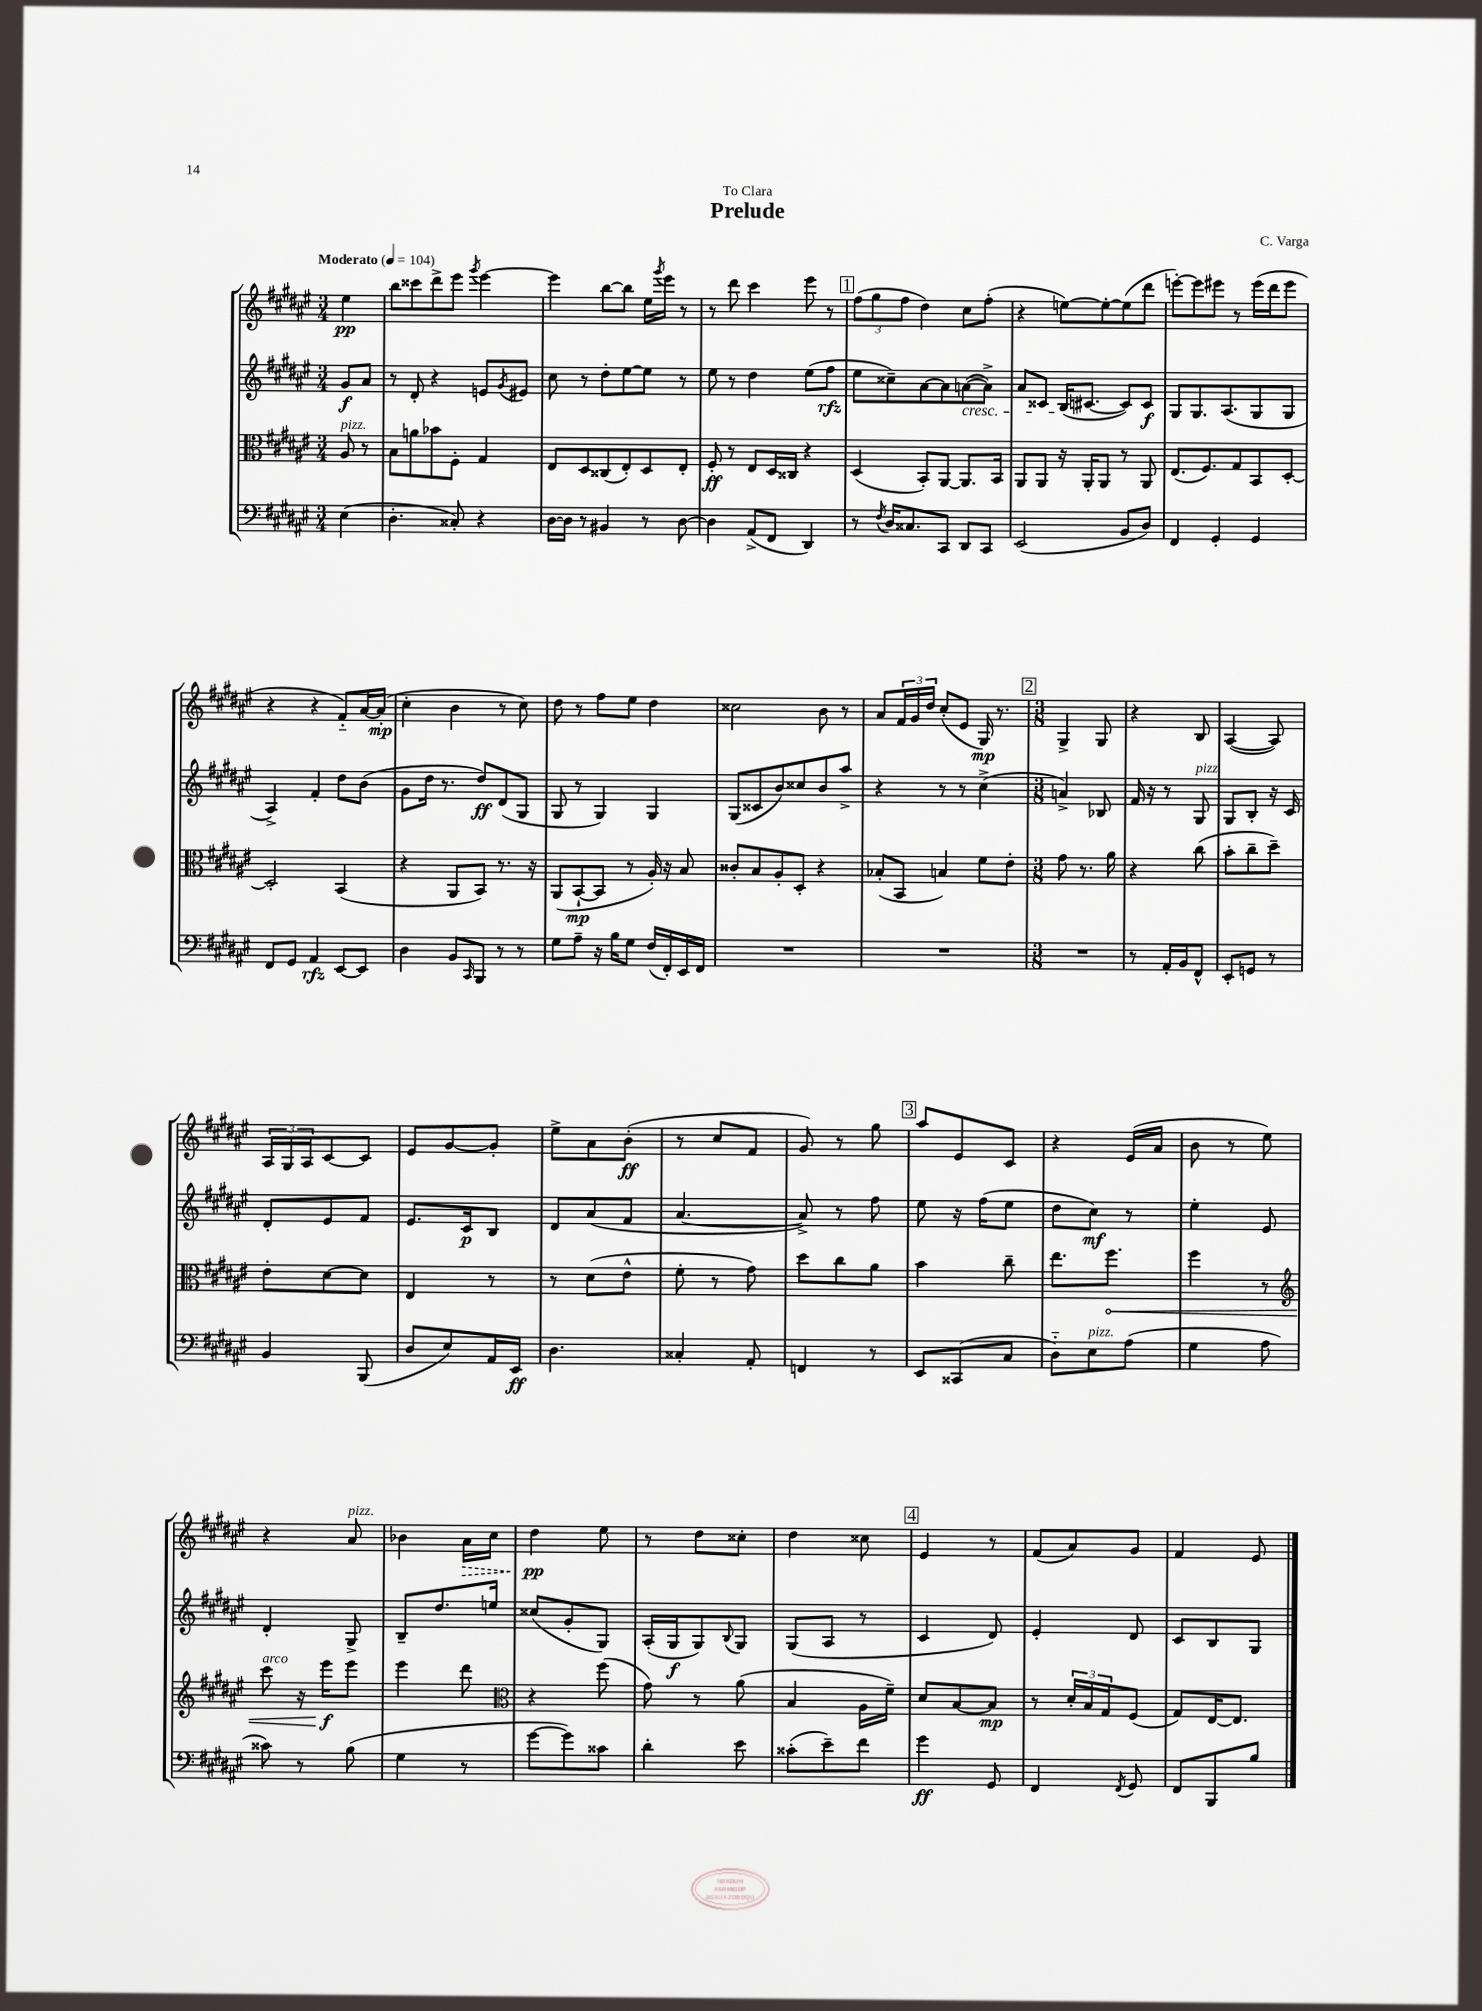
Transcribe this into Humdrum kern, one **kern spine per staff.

**kern	**kern	**kern	**kern
*staff4	*staff3	*staff2	*staff1
*clefF4	*clefC3	*clefG2	*clefG2
*k[f#c#g#d#a#e#]	*k[f#c#g#d#a#e#]	*k[f#c#g#d#a#e#]	*k[f#c#g#d#a#e#]
*M3/4	*M3/4	*M3/4	*M3/4
*MM104	*MM104	*MM104	*MM104
(4E#	8A#	8g#	4ee#
.	8r	8a#	.
=	=	=	=
4.D#'	8B	8r	8bb
.	8a	8d#'	8ccc##
.	8b-	4r	8ddd#^
8C##')	8F#'	.	8eee#
.	.	.	8qggg#
4r	4G#	8e	[4eee#
.	.	8qg#	.
.	.	8e#	.
=	=	=	=
[16D#	8E#	8cc#	4eee#]
16D#]	.	.	.
8r	8D#	8r	.
4BB#	(8C##	8dd#'	[8bb
.	8E#')	[8ee#	8bb]
8r	8D#	8ee#]	16ee#
.	.	.	8qggg#
.	.	.	16eee#
[8D#	8E#'	8r	8r
=	=	=	=
4D#]	8F#'	8ee#	8r
.	8r	8r	8ddd#
(8AA#^	8E#	4dd#	4ccc#
8FF#	16D#	.	.
.	16C##	.	.
4DD#)	4r	(8ee#	8eee#
.	.	8ff#	8r
=	=	=	=
8r	(4D#	8ee#	(12ff#
.	.	.	12gg#
8qF#	.	.	.
16D#	.	8cc##~)	.
.	.	.	12ff#
8.C##	.	.	.
.	8BB')	[8a#	4dd#)
8CC#	[8AA#	8a#]	.
8DD#	8.AA#]	([8a	8cc#
8CC#	.	8a^])	(8ff#'
.	16BB	.	.
=	=	=	=
(2EE#	8AA#	8a#	4r
.	8AA#	8c##	.
.	16r	(16B	[8ee)
.	16AA#'	[8.c#	.
.	8AA#	.	8ee'_
8BB	8r	8c#])	(8ee]
8D#)	8AA#	8c#	8ddd#
=	=	=	=
4FF#	(8.E#	8G#	[8eee')
.	.	8.G#	8eee]
.	8.F#)	.	.
4GG#'	.	.	8eee#
.	.	(8.A#	.
.	8G#	.	8r
4GG#	8BB	8G#	(16eee#
.	.	.	16ddd#
.	[8D#'	8G#	8eee#
=	=	=	=
8FF#	2D#']	4A#^)	4r
8GG#	.	.	.
4AA#	.	4f#'	4r
[8EE#	(4BB	8dd#	8f#'~)
8EE#]	.	(8b	[16a#
.	.	.	(16a#']
=	=	=	=
4D#	4r	8g#	4cc#'
.	.	16dd#	.
.	.	8.r	.
8BB	8AA#	.	4b
16qqCC#	.	.	.
8BBB	8BB)	8dd#)	.
8r	8.r	(8d#	8r
8r	.	8G#	8cc#)
.	16r	.	.
=	=	=	=
8G#	(8AA#	8G#	8dd#
8A#~	[8BB`	8r	8r
16r	8BB]	4G#)	8ff#
16B	.	.	.
8G#	8r	.	8ee#
(16F#	16A#')	4G#	4dd#
16FF#')	16r	.	.
16EE#	8B	.	.
16FF#	.	.	.
=	=	=	=
2.r	8c##'	(8G#	2cc##
.	8B	8c##	.
.	8A#'	8b)	.
.	8D#'	8cc##	.
.	4r	8b	8b
.	.	8aa#^	8r
=	=	=	=
2.r	(8B-'	4r	8a#
.	8BB	.	24f#
.	.	.	24g#
.	.	.	24dd#
.	4B)	8r	(8cc#'
.	.	8r	8e#
.	8f#	(4cc#^	16G#)
.	.	.	8.r
.	8e#'	.	.
=	=	=	=
*M3/8	*M3/8	*M3/8	*M3/8
4.r	8g#	4a^)	4G#^
.	8.r	.	.
.	.	8B-	8G#
.	16a#	.	.
=	=	=	=
8r	4r	16f#	4r
.	.	16r	.
16AA#'	.	8r	.
16BB	.	.	.
8FF#^^	(8cc#	8G#	8B
=	=	=	=
8EE#'	8b'	8G#	([4A#
8GG	8cc#~	8B'	.
8r	8dd#~)	16r	8A#])
.	.	16c#	.
=	=	=	=
4BB	8e#'	8d#'	24A#
.	.	.	24G#
.	.	.	24A#
.	[8d#	8e#	[8c#
(8BBB	8d#]	8f#	8c#]
=	=	=	=
8D#	4E#	8.e#	8e#
8E#)	.	.	[8g#
.	.	16c#	.
16AA#	8r	8B	8g#']
16EE#	.	.	.
=	=	=	=
4.D#	8r	8d#	8ee#^
.	(8d#	(8a#	8a#
.	8e#^^	8f#	(8b'
=	=	=	=
4C##'	8f#'	[4.a#	8r
.	8r	.	8cc#
8AA#'	8g#)	.	8f#
=	=	=	=
4FF	8dd#	8a#^])	8g#)
.	8cc#	8r	8r
8r	8a#	8ff#	8gg#
=	=	=	=
8EE#	4b	8ee#	8aa#
(8CC##	.	16r	8e#
.	.	(16ff#	.
8C#	8cc#~	8ee#	8c#
=	=	=	=
8D#'~)	8.ee#	8dd#	4r
8E#	.	8cc#)	.
.	8.ff#	.	.
(8A#	.	8r	(16e#
.	.	.	16a#
=	=	=	=
4G#	4ff#	4ee#'	8b
.	.	.	8r
8A#	8r	8e#	8ee#)
=	=	=	=
*	*clefG2	*	*
8c##)	8ccc#	4d#'	4r
8r	16r	.	.
.	16eee#	.	.
(8B	8eee#	8G#^	8a#
=	=	=	=
4G#	4eee#	8B~	4b-
.	.	8.dd#	.
8r	8ddd#	.	16a#
.	.	16ee	16cc#
=	=	=	=
*	*clefC3	*	*
[8g#	4r	(8cc##	4dd#
8g#])	.	8g#'	.
8c##	(8ff#	8G#)	8ee#
=	=	=	=
4d#'	8g#)	(16A#'	8r
.	.	16G#	.
.	8r	8G#)	8dd#
.	.	8qqB	.
8e#	(8a#	8G#	8cc##'
=	=	=	=
(8c##'	4B	(8G#	4dd#
8e#~)	.	8A#	.
8f#	16A#	8r	8cc##
.	16f#~)	.	.
=	=	=	=
4g#	8d#	4c#	4e#
.	[8B	.	.
8GG#	8B]	8d#)	8r
=	=	=	=
4FF#	8r	4e#'	(8f#
.	24d#'	.	8a#)
.	24B	.	.
.	24G#	.	.
8qFF#	.	.	.
8GG#	(8F#	8d#	8g#
=	=	=	=
8FF#	8G#)	8c#	4f#
8BBB	[16E#	8B	.
.	8.E#]	.	.
8B	.	8G#	8e#
==	==	==	==
*-	*-	*-	*-
